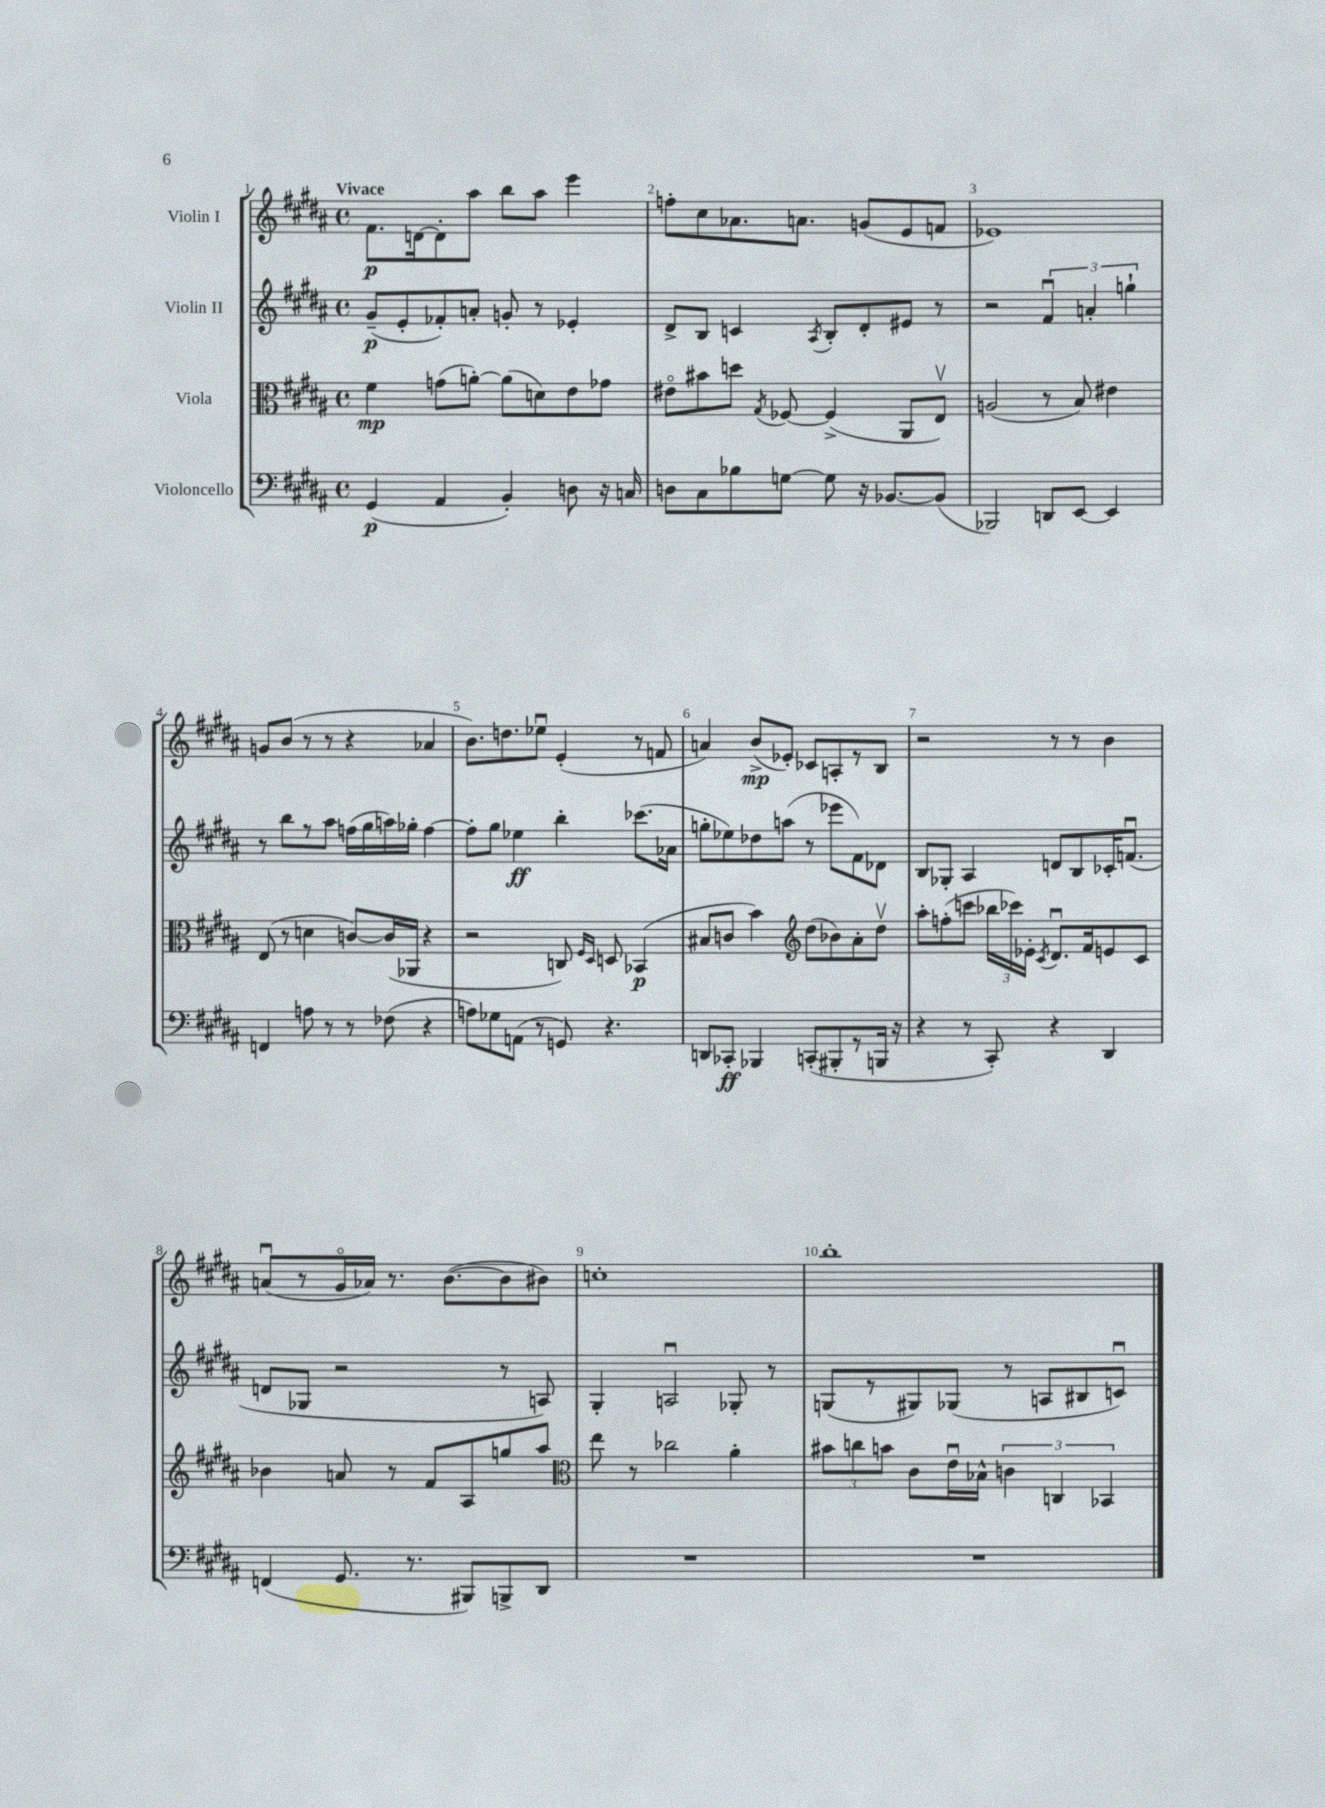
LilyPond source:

<<
\new StaffGroup <<
\new Staff = "s0" \with { instrumentName = "Violin I" } {
    \clef treble \key b \major \defaultTimeSignature \time 4/4 \tempo "Vivace"
    \autoBeamOff fis'8.[\p d'16~ d'8-. ais''8] b''8[ ais''8] e'''4 |
    f''8[-. cis''8 aes'8. a'8.] g'8[( e'8 f'8] |
    ees'1) |
    g'8[ b'8]( r8 r8 r4 aes'4 |
    b'8.[) d''8. ees''8]\downbow e'4-.( r8 f'8 |
    a'4) b'8[->\mp( ees'8]-.) ces'8[ a8-. r8 b8] |
    r2 r8 r8 b'4 |
    a'8[\downbow( r8 gis'16\flageolet aes'16]) r8. b'8.[~( b'8 bis'8]) |
    c''1-. |
    b''1-. \bar "|." |
}
\new Staff = "s1" \with { instrumentName = "Violin II" } {
    \clef treble \key b \major \defaultTimeSignature \time 4/4
    \autoBeamOff gis'8[--\p( e'8-. fes'8-.) a'8]-. g'8-. r8 ees'4-. |
    dis'8[-> b8] c'4 \acciaccatura { ais8 } b8[-. dis'8-. eis'8] r8 |
    r2 \tuplet 3/2 { fis'4\downbow a'4-. g''4-! } |
    r8 b''8[ r8 ais''8] f''16[( gis''16 a''16) ges''16]-. f''4~ |
    f''8[-. gis''8] ees''4\ff b''4-. ces'''8.[( aes'16] |
    g''8[-. ees''8) des''8 a''8]( r8 ees'''8[ fis'8) des'8] |
    b8[ ges8]-. ais4 d'8[ b8 ces'16-. f'8.]\downbow( |
    d'8[ ges8] r2 r8 a8) |
    gis4-. a2\downbow ges8-. r8 |
    g8[( r8 gis8) ges8]( r8 a8[ bis8 c'8]\downbow) \bar "|." |
}
\new Staff = "s2" \with { instrumentName = "Viola" } {
    \clef alto \key b \major \defaultTimeSignature \time 4/4
    \autoBeamOff fis'4\mp g'8[( a'8]~-.) a'8[( d'8) e'8 ges'8] |
    eis'8[\flageolet bis'8 d''8] \acciaccatura { gis8 } fes8~ fes4->( ais,8[ e8]\upbow) |
    a2( r8 b8) eis'4 |
    e8( r8 d'4 c'8[~) c'16( aes,16] r4 |
    r2 c8) \grace { fis16[ dis16] } d8 bes,4\p( |
    bis8[ c'8] b'4) \clef treble dis''8[( bes'8) ais'8-. dis''8]\upbow |
    ais''8[-. f''8-.( c'''8] \tuplet 3/2 { bes''16[ ces'''16) ees'16]-. } \acciaccatura { cis'8 } dis'8.[\downbow fis'16 e'8 cis'8] |
    bes'4 a'8 r8 fis'8[ ais8 g''8 ais''8] |
    \clef alto e''8 r8 ces''2 ais'4-. |
    \tuplet 3/2 { bis'8[ c''8 b'8] } cis'8[ e'16\downbow bes16]-^ \tuplet 3/2 { c'4 c4 bes,4 } \bar "|." |
}
\new Staff = "s3" \with { instrumentName = "Violoncello" } {
    \clef bass \key b \major \defaultTimeSignature \time 4/4
    \autoBeamOff gis,4\p( ais,4 b,4-.) d8 r16 c16 |
    d8[ cis8 bes8 g8]~ g8 r16 bes,8.[~ bes,8]( |
    bes,,2) d,8[ e,8]~ e,4 |
    f,4 a8 r8 r8 fes8( r4 |
    a8[) ges8 a,8]( r8 g,8) r4. |
    d,8[ ces,8]-.\ff bes,,4 c,8[-.( bis,,8-. r8 b,,16] r16 |
    r4 r8 cis,8-.) r4 dis,4 |
    f,4( gis,8. r8. bis,,8[) b,,8-> dis,8] |
    R1 |
    R1 \bar "|." |
}
>>
>>
\layout { \context { \Score \override BarNumber.break-visibility = ##(#f #t #t) barNumberVisibility = #all-bar-numbers-visible } }
